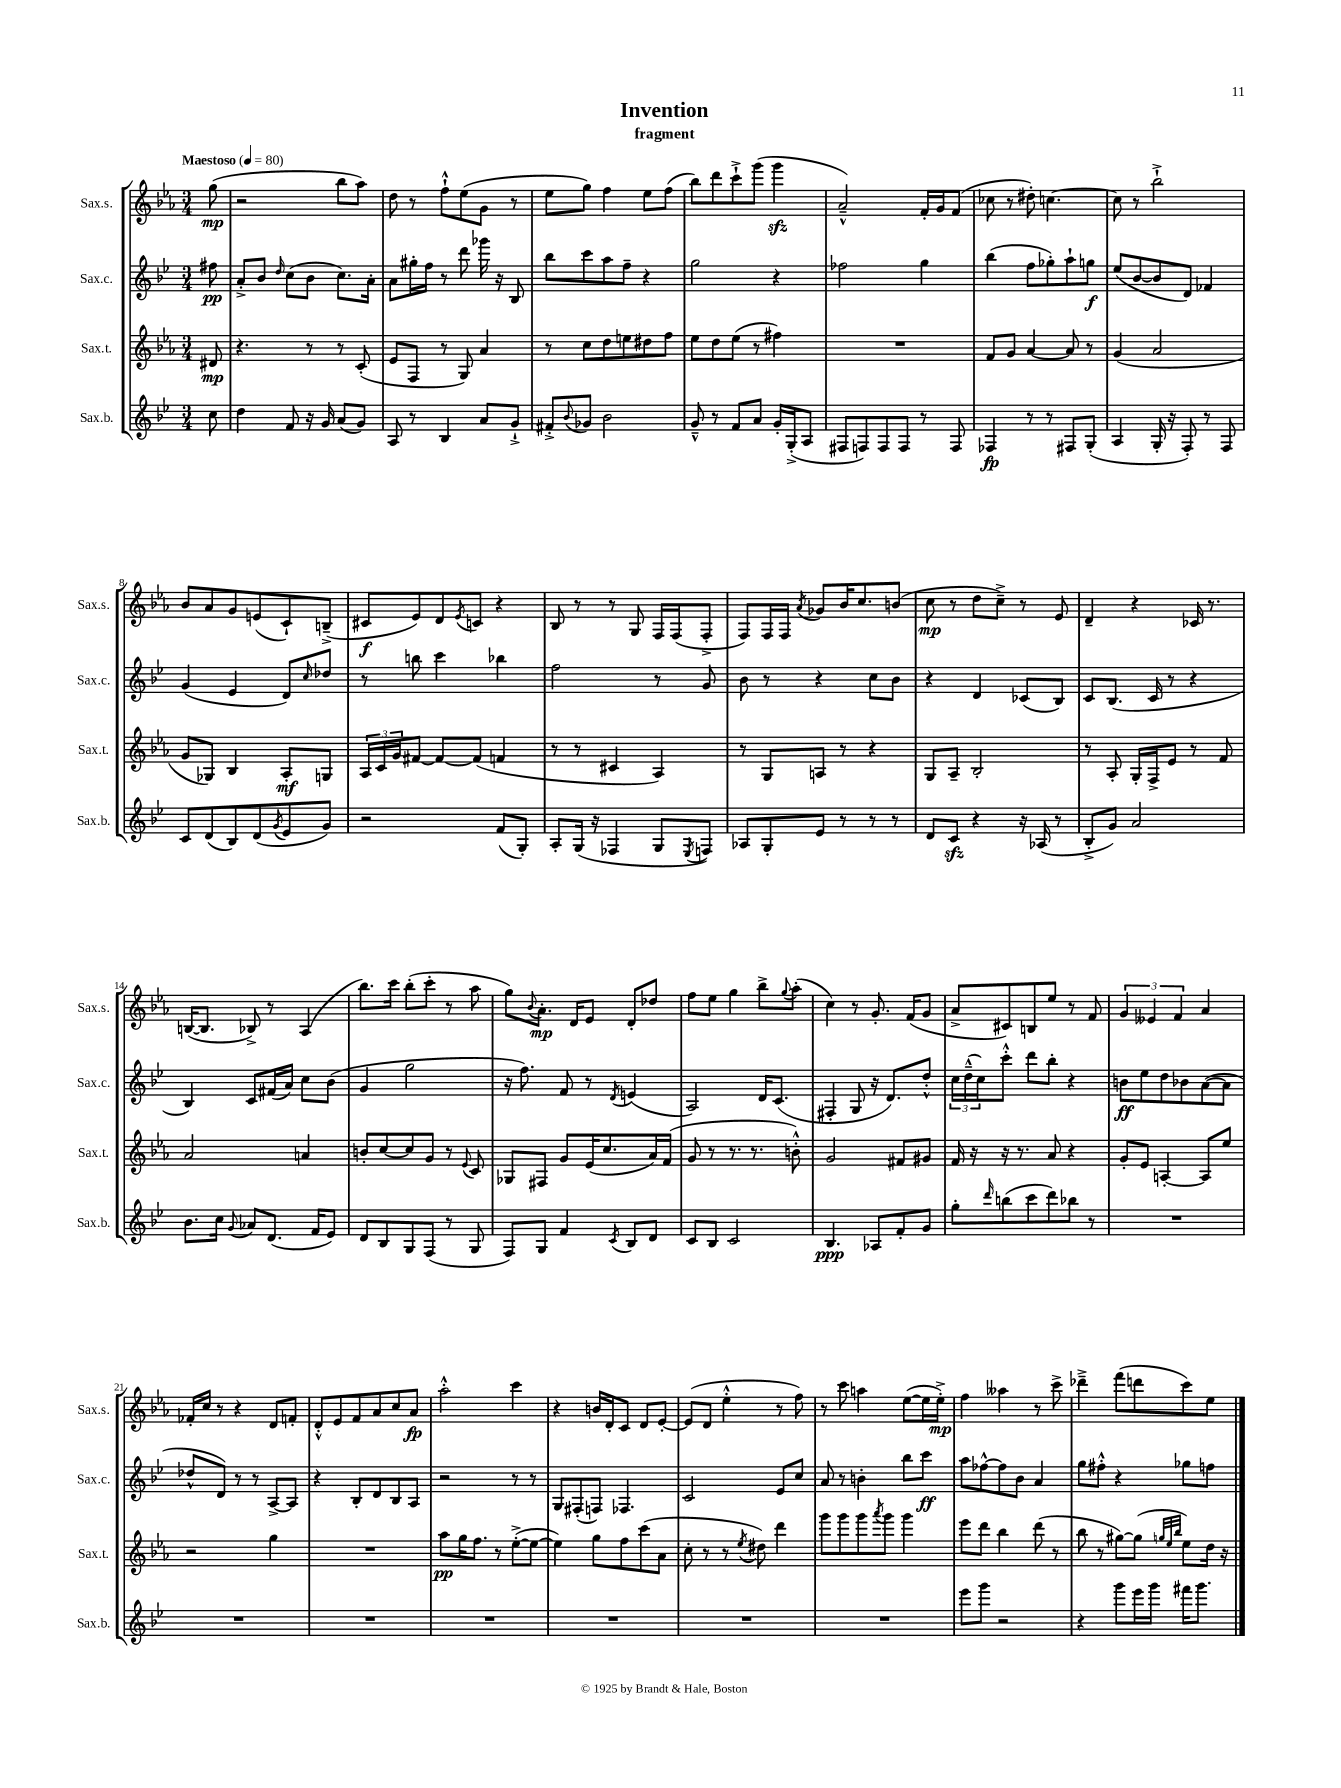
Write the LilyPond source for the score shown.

\header { title = "Invention" subtitle = "fragment" }
<<
\new StaffGroup <<
\new Staff = "s0" \with { instrumentName = "Sax.s." shortInstrumentName = "Sax.s." } {
    \clef treble \key ees \major \numericTimeSignature \time 3/4 \partial 8 \tempo "Maestoso" 4 = 80
    g''8\mp( |
    r2 bes''8 aes''8) |
    d''8 r8 f''8-!-^ ees''8( g'8 r8 |
    ees''8 g''8) f''4 ees''8 f''8( |
    bes''8) d'''8 c'''8-!-> g'''8( g'''4\sfz |
    aes'2---^) f'16-. g'16 f'8( |
    ces''8 r8 dis''8-.) c''4.~ |
    c''8 r8 bes''2-!-> |
    bes'8 aes'8 g'8 e'8( c'8-!) b8--->( |
    cis'8\f ees'8) d'8 \acciaccatura { ees'8 } c'8 r4 |
    bes8 r8 r8 g8 f16 f16( f8-.-> |
    f8) f16 f16 \acciaccatura { aes'8 } ges'8 bes'16 c''8. b'8( |
    c''8\mp r8 d''8 c''8--->) r8 ees'8 |
    d'4-- r4 ces'16 r8. |
    b16~( b8. bes8->) r8 aes4( |
    bes''8.) c'''16 bes''8-.( c'''8-. r8 aes''8 |
    g''8) \appoggiatura { bes'8 } aes'8.-.\mp d'16 ees'8 d'8-. des''8 |
    f''8 ees''8 g''4 bes''8-> \appoggiatura { g''8 } aes''8-.( |
    c''4) r8 g'8.-. f'16( g'8 |
    aes'8-> cis'8) b8 ees''8 r8 f'8 |
    \tuplet 3/2 { g'4 eeses'4 f'4 } aes'4 |
    fes'16-. c''16 r8 r4 d'8 f'8-. |
    d'8-.-^ ees'8 f'8 aes'8 c''8 aes'8\fp |
    aes''2-.-^ c'''4 |
    r4 b'16 d'16-. c'8 d'8 ees'8~-. |
    ees'8( d'8 ees''4-.-^ r8 f''8) |
    r8 c'''8 a''4 ees''8~( ees''16 ees''16-.->\mp) |
    f''4 aeses''4 r8 c'''8-> |
    des'''4---> f'''8( d'''8 c'''8) ees''8 \bar "|." |
}
\new Staff = "s1" \with { instrumentName = "Sax.c." shortInstrumentName = "Sax.c." } {
    \clef treble \key bes \major \numericTimeSignature \time 3/4 \partial 8
    fis''8\pp |
    a'8-.-> bes'8 \grace { d''16 } c''8( bes'8 c''8.) a'16-. |
    a'8 gis''16-. f''16 r8 d'''8 ges'''16 r16 bes8 |
    bes''8 c'''8 a''8 f''8-- r4 |
    g''2 r4 |
    fes''2 g''4 |
    bes''4( f''8 ges''8-.) a''8-! g''8\f |
    ees''8( bes'8~ bes'8 d'8) fes'4 |
    g'4( ees'4 d'8) \grace { c''16 } des''8 |
    r8 b''8 c'''4 bes''4 |
    f''2 r8 g'8 |
    bes'8 r8 r4 c''8 bes'8 |
    r4 d'4 ces'8( bes8) |
    c'8 bes8.( c'16 r8 r4 |
    bes4) c'8 fis'16( a'16) c''8 bes'8( |
    g'4 g''2 |
    r16 f''8.) f'8 r8 \acciaccatura { d'8 } e'4( |
    a2) d'16 c'8.( |
    fis4-. g8 r16 d'8.) d''8-.-^ |
    \tuplet 3/2 { c''16 d''16---^( c''16) } c'''8-.-^ d'''8 bes''8-. r4 |
    b'8\ff ees''8 d''8 bes'8 a'8~( a'8 |
    des''8-^ d'8) r8 r8 a8~-> a8 |
    r4 bes8-. d'8 bes8 a8 |
    r2 r8 r8 |
    g8 fis8-.( f8) fes4. |
    c'2 ees'8 c''8 |
    a'8 r8 b'4-. bes''8 c'''8\ff |
    a''8 fes''8~-^ fes''8 bes'8 a'4 |
    g''8 fis''8-.-^ r4 ges''8 f''8 \bar "|." |
}
\new Staff = "s2" \with { instrumentName = "Sax.t." shortInstrumentName = "Sax.t." } {
    \clef treble \key ees \major \numericTimeSignature \time 3/4 \partial 8
    dis'8\mp |
    r4. r8 r8 c'8-.( |
    ees'8 f8 r8 g8) aes'4 |
    r8 c''8 d''8 e''8 dis''8 f''8 |
    ees''8 d''8 ees''8( r8 fis''4) |
    R2. |
    f'8 g'8 aes'4~ aes'8 r8 |
    g'4( aes'2 |
    g'8 ges8) bes4 aes8-.\mf g8 |
    \tuplet 3/2 { aes16 c'16 g'16 } fis'8~ fis'8~ fis'8( f'4 |
    r8 r8 cis'4 aes4) |
    r8 g8 a8 r8 r4 |
    g8 aes8-- bes2-. |
    r8 aes8-. g16-. f16-> ees'8 r8 f'8 |
    aes'2 a'4 |
    b'8-. c''8~ c''8 g'8 r8 \appoggiatura { ees'8 } c'8 |
    ges8 fis8 g'8 ees'16( c''8. aes'16) f'16( |
    g'8 r8 r8. r8. b'8-.-^) |
    g'2 fis'8 gis'8 |
    f'16 r16 r16 r8. aes'8 r4 |
    g'8-. ees'8 a4~-. a8 ees''8 |
    r2 g''4 |
    R2. |
    aes''8\pp g''16 f''8. r8 ees''8~-.->( ees''8~ |
    ees''4) g''8 f''8 c'''8( aes'8 |
    c''8-. r8 r8 \acciaccatura { ees''8 } dis''8) d'''4 |
    g'''8 g'''8 g'''8 \acciaccatura { aes'''8 } g'''8 g'''4 |
    ees'''8 d'''8 bes''4 d'''8( r8 |
    bes''8 r8 gis''8~) gis''8( \grace { g''32 ees''32 bes''32 } ees''8) d''16 r16 \bar "|." |
}
\new Staff = "s3" \with { instrumentName = "Sax.b." shortInstrumentName = "Sax.b." } {
    \clef treble \key bes \major \numericTimeSignature \time 3/4 \partial 8
    c''8 |
    d''4 f'8 r16 g'16 a'8( g'8) |
    a8 r8 bes4 a'8 g'8-!-> |
    fis'8-.-> \appoggiatura { bes'8 } ges'8 bes'2 |
    g'8---^ r8 f'8 a'8 g'16-. g16-.->( a8 |
    fis8 f8) f8 f8 r8 f8 |
    fes4\fp r8 r8 fis8 g8-.( |
    a4 g16-. r16 f8-.) r8 f8 |
    c'8 d'8( bes8) d'8( \acciaccatura { g'8 } ees'8 g'8) |
    r2 f'8( g8-.) |
    a8-. g16( r16 fes4 g8 \acciaccatura { ees8 } f8) |
    aes8 g8-. ees'8 r8 r8 r8 |
    d'8 c'8\sfz r4 r16 aes16( r8 |
    bes8-.-> g'8) a'2 |
    bes'8. c''16 \appoggiatura { g'8 } aes'8 d'8.( f'16 ees'8) |
    d'8 bes8 g8 f8( r8 g8 |
    f8) g8 f'4 \acciaccatura { c'8 } bes8 d'8 |
    c'8 bes8 c'2 |
    bes4.\ppp aes8 f'8-. g'8 |
    g''8-. \grace { d'''16 } b''8( c'''8 d'''8) bes''8 r8 |
    R2. |
    R2. |
    R2. |
    R2. |
    R2. |
    R2. |
    R2. |
    ees'''8 g'''8 r2 |
    r4 g'''8 ees'''16 g'''16 fis'''16 g'''8. \bar "|." |
}
>>
>>
